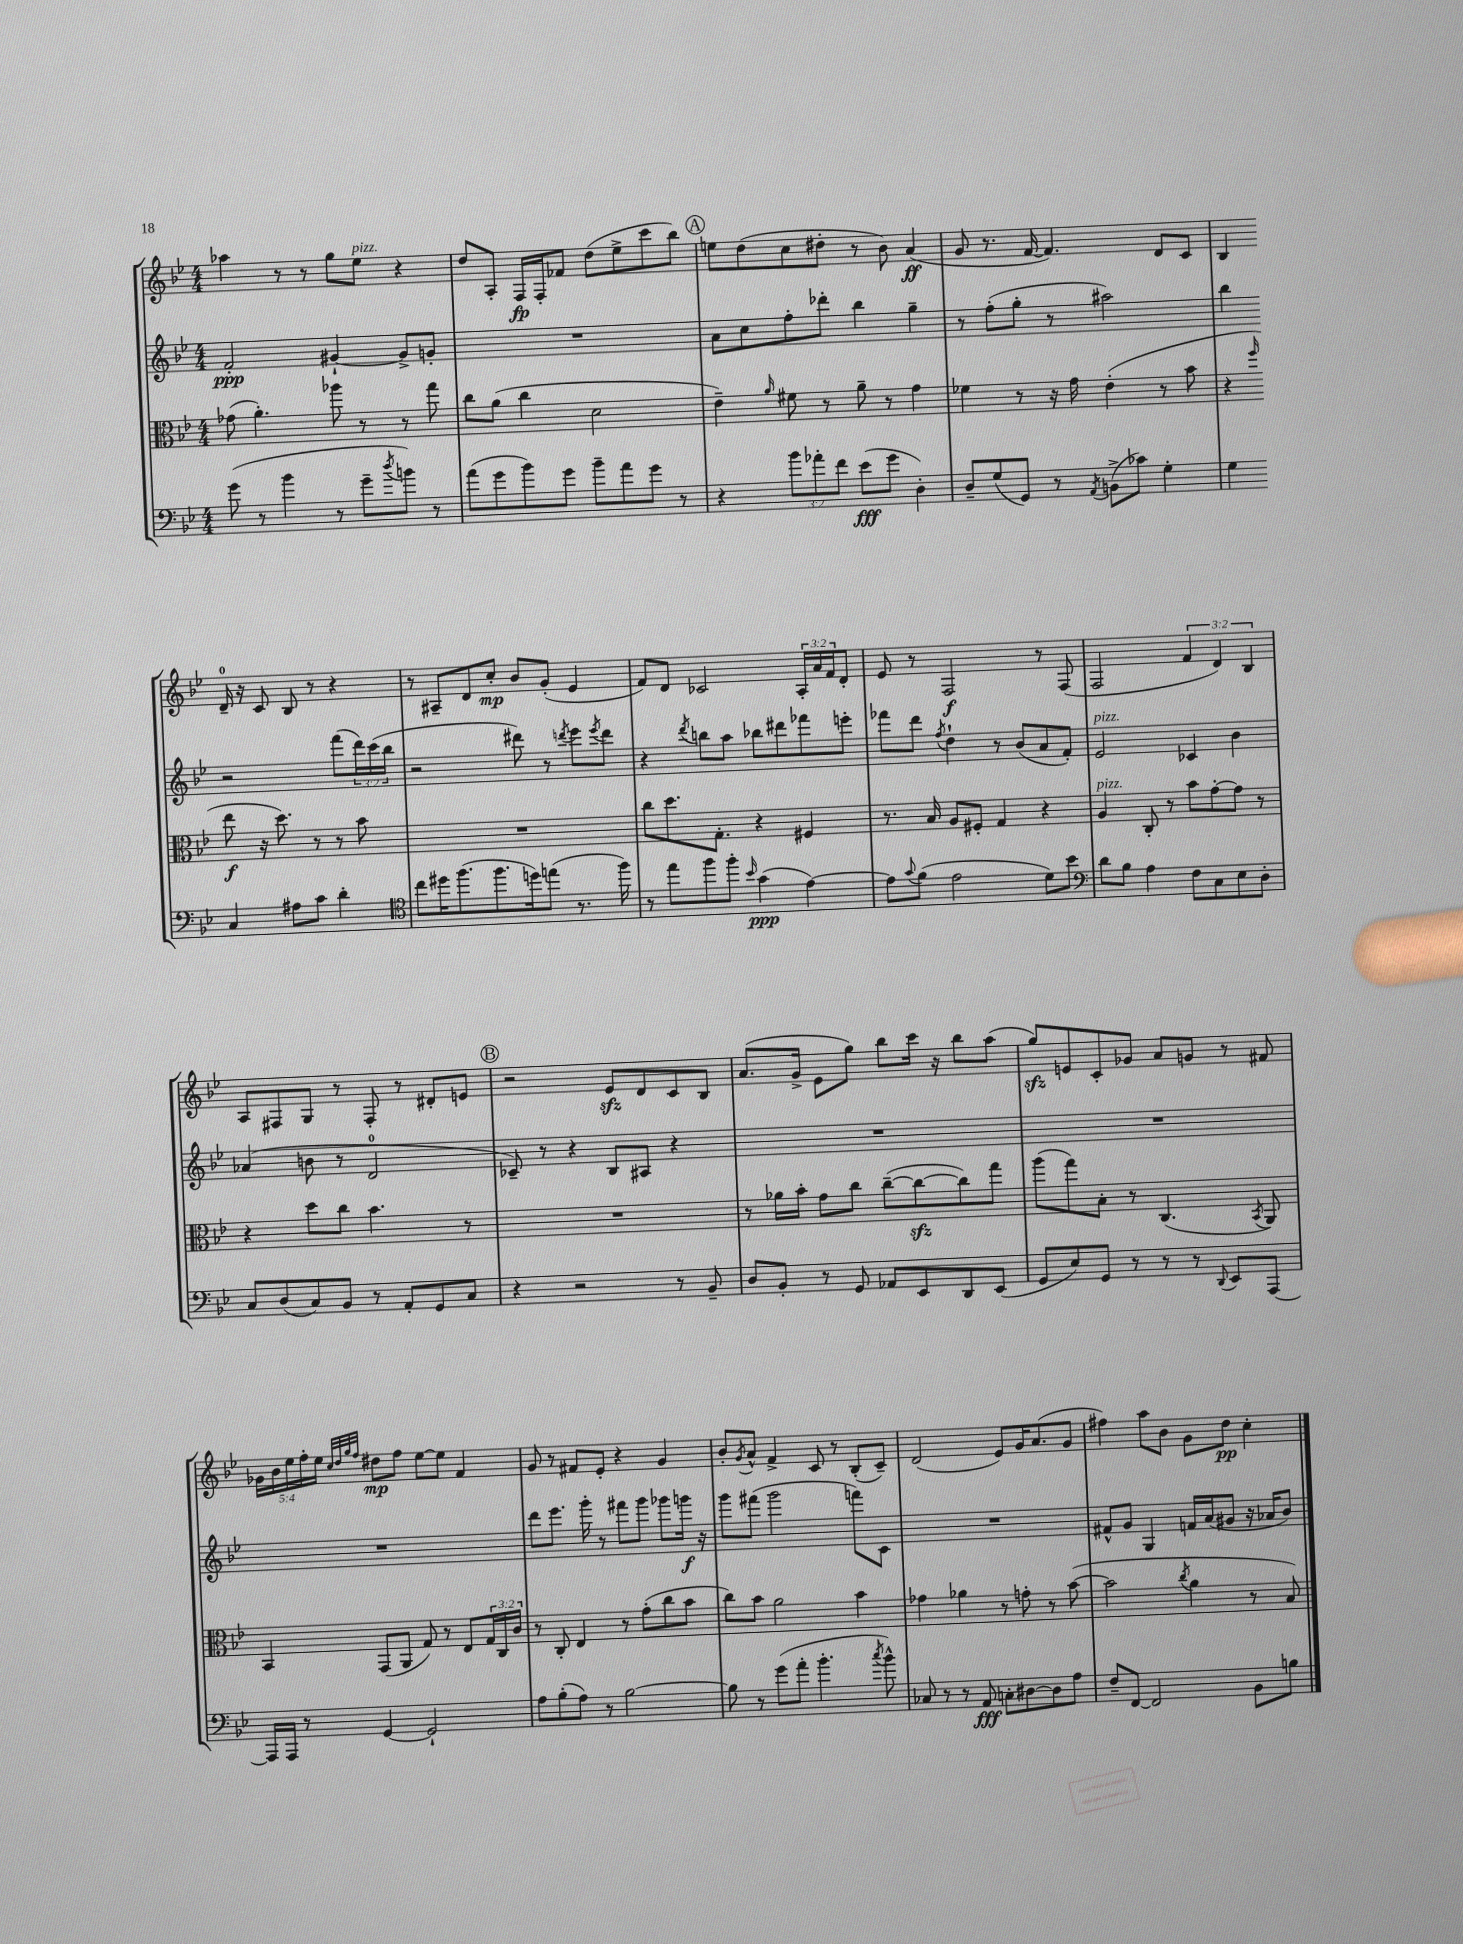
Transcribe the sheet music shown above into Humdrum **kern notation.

**kern	**kern	**kern	**kern
*staff4	*staff3	*staff2	*staff1
*clefF4	*clefC3	*clefG2	*clefG2
*k[b-e-]	*k[b-e-]	*k[b-e-]	*k[b-e-]
*M4/4	*M4/4	*M4/4	*M4/4
(8g	(8g-	2f'	4aa-
8r	4.a')	.	.
4b-	.	.	8r
.	.	.	8r
8r	8aa-	[4g#`	8gg
8g~	8r	.	8ee-
8qdd	.	.	.
8b)	8r	8g#^]	4r
8r	8gg	8g'	.
=	=	=	=
(8a	8cc	1r	8dd
8g	(8a	.	8A'
8b-)	4cc	.	16F
.	.	.	16F'
8g	.	.	8f-
8b-~	2d	.	(8dd
8a	.	.	8ee-^
8g	.	.	8ccc
8r	.	.	8bb-)
=	=	=	=
4r	4e-~)	8a	8ee
.	.	8cc	(8dd
.	16qqa	.	.
12b-	8f#	8ff'	8cc
12a-'	.	.	.
.	8r	8ddd-'	8dd#'
12f	.	.	.
(8e-	8a~	4bb-	8r
8g	8r	.	8b-)
4D')	4g	4gg~	(4a
=	=	=	=
8D~	4f-	8r	8g
(8G	.	(8ff'	8.r
8GG)	8r	8gg'	.
.	.	.	[16f
8r	16r	8r	4.f])
.	16g	.	.
8qAA	.	.	.
(8BB^	(4e-'	2aa#)	.
8c-)	.	.	.
4G'	8r	.	8d
.	8b-	.	8c
=	=	=	=
4G	4r	4bb-	4B-
.	16qqff	.	.
4C	8ee-	2r	16d~
.	.	.	16r
.	16r	.	8c
.	8.dd)	.	.
8A#	.	.	8B-
8c	8r	.	8r
4d'	8r	(8fff	4r
.	8b-	24ddd)	.
.	.	(24ccc	.
.	.	24bb-	.
=	=	=	=
*clefC4	*	*	*
8cc	1r	2r	8r
16dd#	.	.	8A#~
(8.ff	.	.	.
.	.	.	8d
8.ff	.	.	8cc'
.	.	8ddd#)	8b-
16dd)	.	.	.
(8ee	.	8r	(8g'
.	.	8qddd	.
8.r	.	8eee-	4e-
.	.	8qeee-	.
.	.	8ddd	.
16ff)	.	.	.
=	=	=	=
8r	8cc	4r	8f)
8ee-	8.dd	.	8d
.	.	8qddd	.
8ff	.	8bb	2c-
.	8.G'	.	.
8ff'	.	8aa	.
16qqb-	.	.	.
(4g	4r	8bb-	.
.	.	8ddd#	.
[4e-)	4F#	8fff-	24A'
.	.	.	24a
.	.	.	24f
.	.	8eee'	8d'
=	=	=	=
8e-]	8.r	8fff-	8e-
8qqg	.	.	.
(8f	.	8ddd	8r
.	16B-	.	.
.	.	8qff	.
2e-	8A	4dd`	2F
.	8F#'	.	.
.	4G	8r	.
.	.	(8b-	.
8d)	4r	8a	8r
8b-	.	8f')	(8F
=	=	=	=
*clefF4	*	*	*
8d	4A	2e-	2F
8B-	.	.	.
4A	8C'	.	.
.	8r	.	.
8F	8b-	4c-	6f
8C	[8g'	.	.
.	.	.	6d)
8E-	8g]	4b-	.
.	.	.	6B-
8D'	8r	.	.
=	=	=	=
8C	4r	(4a-	8A
(8D	.	.	8F#
8C)	8dd	8b	8G
8BB-	8cc	8r	8r
8r	4.b-	2d	8F#'
8AA'	.	.	8r
8GG	.	.	8d#'
8C	8r	.	8e
=	=	=	=
4r	1r	8c-~)	2r
.	.	8r	.
2r	.	4r	.
.	.	8B-	8e-
.	.	8A#	8d
8r	.	4r	8c
8BB-~	.	.	8B-
=	=	=	=
8D	8r	1r	(8.a
8BB-'	16a-	.	.
.	16b-'	.	16g^
8r	8g	.	8e-
8GG	8cc	.	8gg)
8AA-	([8cc~	.	8bb-
8EE-	8cc_	.	16ccc
.	.	.	16r
8DD	8cc])	.	8bb-
(8EE-	8gg	.	(8aa
=	=	=	=
8GG	(8aa	1r	8gg)
8E-)	8gg)	.	8e
8GG	8B-'	.	8c'
8r	8r	.	8g-
8r	(4.C	.	8a
8r	.	.	8g
8qqDD	.	.	.
8EE-	.	.	8r
.	8qBB-	.	.
[8AAA	8AA)	.	8f#
=	=	=	=
16AAA]	4BB-	1r	20g-
.	.	.	20b-
16AAA	.	.	.
.	.	.	20ee-
8r	.	.	.
.	.	.	20ff'
.	.	.	20ee-
.	.	.	32qqcc
.	.	.	32qqdd
.	.	.	32qqgg
.	.	.	32qqff
[4GG	(8GG	.	8dd#
.	8AA	.	8ff
2GG`]	8G)	.	[8ee-
.	8r	.	8ee-]
.	8E-	.	4f
.	24G	.	.
.	24C	.	.
.	24c	.	.
=	=	=	=
8A	8r	8ddd	8g
(8B-'	8C'	8.eee-	8r
8A)	4E-	.	8f#
.	.	16ggg'	.
8r	.	8r	8e-'
[2B-	8r	8fff#	4r
.	(8g'	8ggg	.
.	8cc	8ggg-	4g
.	8b-	16ggg	.
.	.	16r	.
=	=	=	=
8B-]	8cc)	8ggg	8b-'
.	.	.	8qg
8r	8b-	(8fff#	8a^^
(8g	2a	2ggg	4f^
8a'	.	.	.
4.b-'	.	.	8c
.	.	.	8r
.	4b-	8fff)	(8B-'
8qcc	.	.	.
8b-^^)	.	8c	8c~)
=	=	=	=
8C-	4g-	1r	(2d
8r	.	.	.
8r	4a-	.	.
8AA	.	.	.
8C'	8r	.	8e-)
[8D#	8g'	.	16g
.	.	.	(8.a
8D#]	8r	.	.
8A	([8b-	.	8g
=	=	=	=
8F~	2b-]	8f#^^	4ff#)
[8FF	.	8g	.
2FF]	.	4G	8aa
.	.	.	8b-
.	8qcc	.	.
.	4a	16f	8g
.	.	(16a	.
.	.	8g#	8dd
8BB-	8r	16r	4cc'
.	.	16a-	.
8B	8B-)	8b-)	.
==	==	==	==
*-	*-	*-	*-
